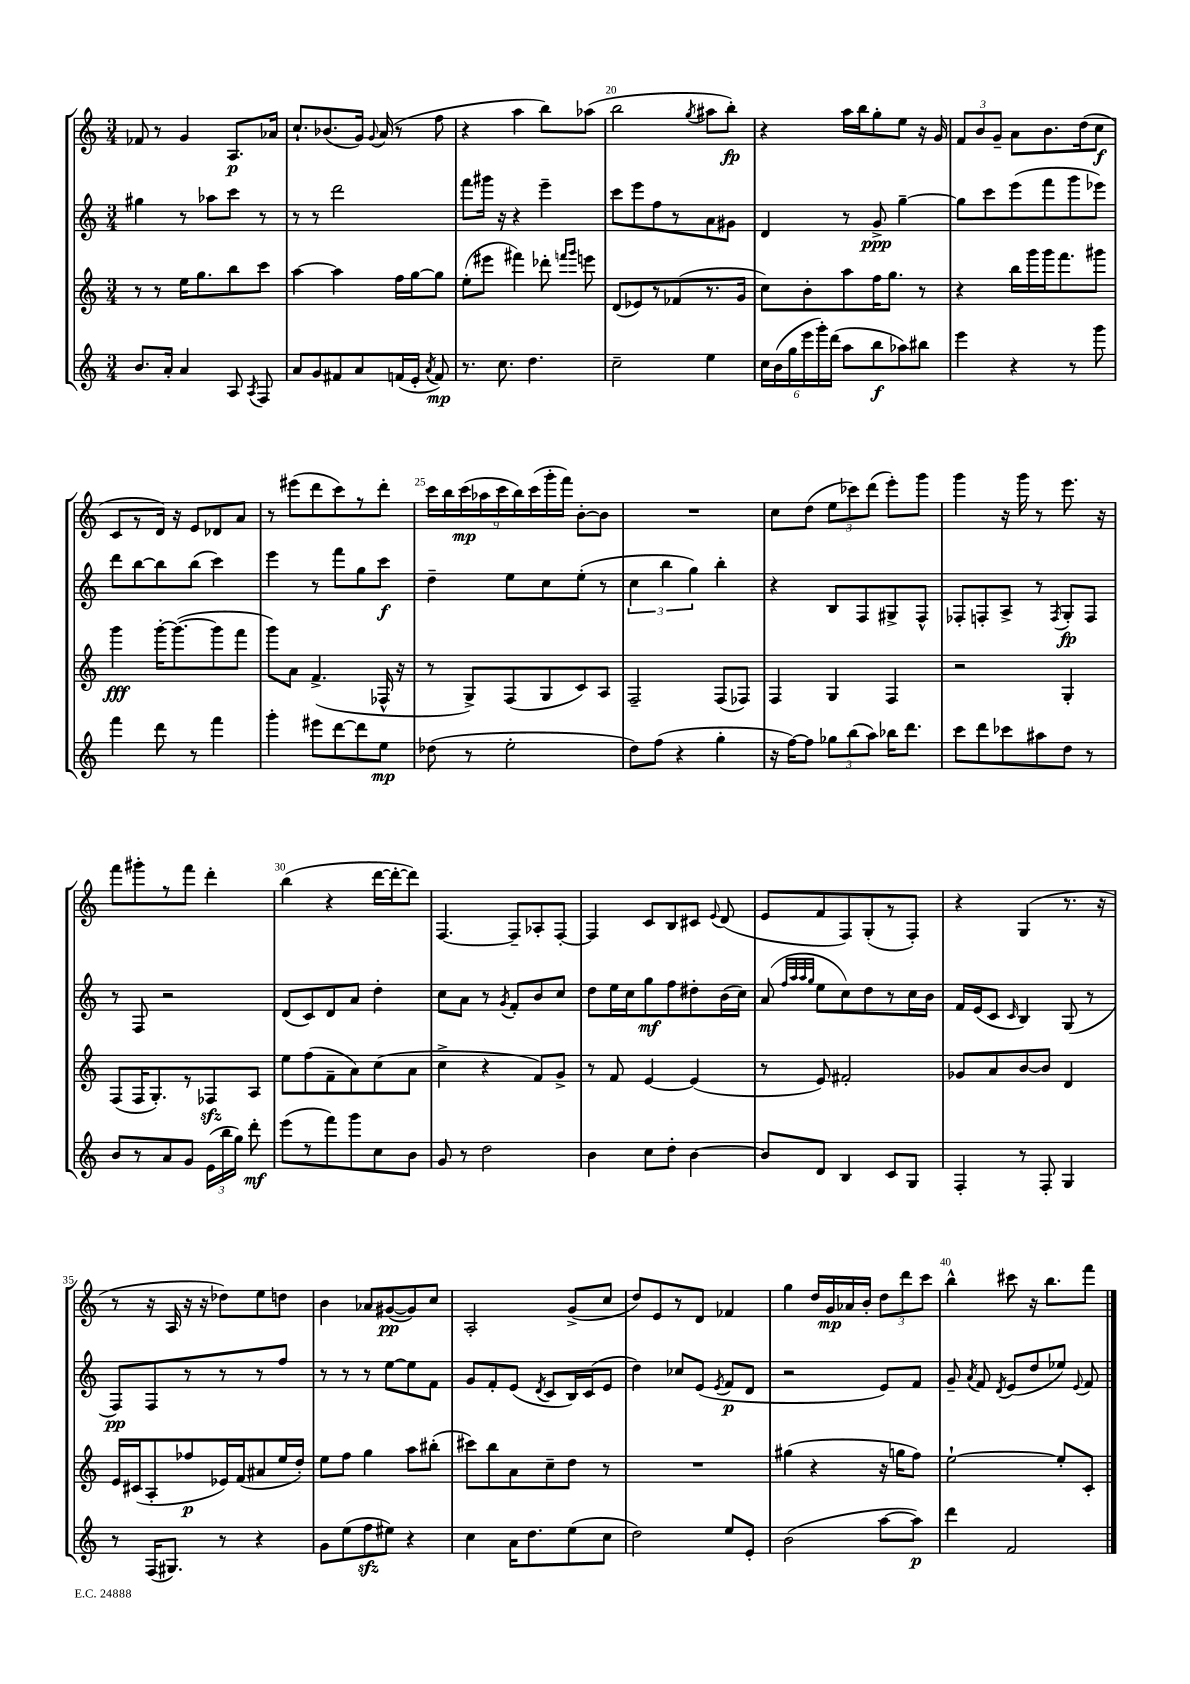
<<
\new StaffGroup <<
\new Staff = "s0" {
    \clef treble \key c \major \numericTimeSignature \time 3/4
    \autoBeamOff fes'8 r8 g'4 a8.[\p aes'16] |
    c''8.[-! bes'8.( g'16]) \appoggiatura { g'8 } a'16( r8 f''8 |
    r4 a''4 b''8[) aes''8]( |
    b''2 \acciaccatura { g''8 } ais''8[ b''8]-.\fp) |
    r4 a''16[ b''16 g''8-. e''8] r16 g'16 |
    \tuplet 3/2 { f'8[ b'8 g'8]-- } a'8[ b'8. d''16( c''8]\f |
    c'8[ r8 d'16]) r16 e'8[ des'8 a'8] |
    r8 eis'''8[( d'''8 c'''8) r8 d'''8]-. |
    \tuplet 9/8 { c'''16[ b''16 c'''16\mp( aes''16 c'''16 b''16) c'''16( g'''16-. f'''16]) } b'8[~-. b'8] |
    R2. |
    c''8[ d''8]( \tuplet 3/2 { e''8[ ces'''8) d'''8]( } e'''8[-.) g'''8] |
    g'''4 r16 g'''16 r8 e'''8. r16 |
    f'''8[ gis'''8-. r8 f'''8] d'''4-. |
    b''4( r4 d'''16[~ d'''16~-. d'''8]) |
    f4.~ f8[-- aes8-. f8]~-. |
    f4 c'8[ b8 cis'8] \appoggiatura { e'8 } d'8( |
    e'8[ f'8 f8) g8-.( r8 f8]-.) |
    r4 g4( r8. r16 |
    r8 r16 a16 r16 r16 des''8[) e''8 d''8] |
    b'4 aes'8[ gis'8~\pp( gis'8) c''8] |
    a2-. g'8[->( c''8] |
    d''8[) e'8 r8 d'8] fes'4 |
    g''4 d''16[ g'16\mp aes'16 b'16]-. \tuplet 3/2 { d''8[ d'''8 c'''8] } |
    b''4-^ cis'''8 r16 b''8.[ f'''8] \bar "|." |
}
\new Staff = "s1" {
    \clef treble \key c \major \numericTimeSignature \time 3/4
    \autoBeamOff gis''4 r8 aes''8[ c'''8] r8 |
    r8 r8 d'''2 |
    f'''8[ gis'''16] r16 r4 e'''4-- |
    c'''8[ e'''8 f''8 r8 a'8 gis'8] |
    d'4 r8 g'8->\ppp g''4~-- |
    g''8[ c'''8 e'''8( f'''8 g'''8 ees'''8]) |
    d'''8[ b''8~ b''8 b''8]( c'''4) |
    e'''4 r8 f'''8[ g''8 c'''8]\f |
    d''4-- e''8[ c''8 e''8]-.( r8 |
    \tuplet 3/2 { c''4 b''4 g''4) } b''4-. |
    r4 b8[ f8 gis8-> f8]-^ |
    fes8[-. f8-. a8]-> r8 \acciaccatura { f8 } g8[-.\fp f8] |
    r8 f8 r2 |
    d'8[( c'8) d'8 a'8] d''4-. |
    c''8[ a'8] r8 \acciaccatura { g'8 } f'8[-. b'8 c''8] |
    d''8[ e''16 c''16 g''8\mf f''8 dis''8-. b'16( c''16]) |
    a'8( \grace { f''32[ a''32 a''32 g''32] } e''8[ c''8) d''8 r8 c''16 b'16] |
    f'16[ e'16( c'8] \grace { c'16 } b4) g8( r8 |
    f8[\pp) f8 r8 r8 r8 f''8] |
    r8 r8 r8 e''8[~ e''8 f'8] |
    g'8[ f'8-. e'8]( \acciaccatura { d'8 } c'8[ b16) c'16( e'8] |
    d''4) ces''8[ e'8]( \acciaccatura { e'8 } f'8[\p d'8] |
    r2 e'8[) f'8] |
    g'8-- \acciaccatura { a'8 } f'8 \acciaccatura { d'8 } e'8[( d''8 ees''8]) \appoggiatura { e'8 } f'8 \bar "|." |
}
\new Staff = "s2" {
    \clef treble \key c \major \numericTimeSignature \time 3/4
    \autoBeamOff r8 r8 e''16[ g''8. b''8 c'''8] |
    a''4~ a''4 f''16[ g''16~ g''8] |
    e''8[-.( eis'''8] fis'''4) des'''8-. \grace { f'''16[ g'''16] } e'''8 |
    d'8[( ees'8) r8 fes'8( r8. g'16] |
    c''8[) b'8-. a''8 f''16 g''8.] r8 |
    r4 b''16[ g'''16 g'''16 f'''8. gis'''8] |
    g'''4\fff g'''16[~-. g'''8.~( g'''8 f'''8] |
    g'''8[) a'8] f'4.->( fes16-^ r16 |
    r8 g8[->) f8( g8 c'8) a8] |
    f2-- f8[( fes8]) |
    f4 g4 f4 |
    r2 g4-. |
    f8[( f16 g8.-.) r8 fes8\sfz a8] |
    e''8[ f''8( f'8-- a'8) c''8( a'8] |
    c''4-> r4 f'8[) g'8]-> |
    r8 f'8 e'4~ e'4( |
    r8 e'8) fis'2-. |
    ges'8[ a'8 b'8~ b'8] d'4 |
    e'16[ cis'16( a8-. fes''8\p ees'16) f'16( ais'8 e''16 d''16]-.) |
    e''8[ f''8] g''4 a''8[ bis''8]-.( |
    cis'''8[) b''8 a'8 c''8-- d''8] r8 |
    R2. |
    gis''4( r4 r16 g''16[ f''8]) |
    e''2~-! e''8[-. c'8]-. \bar "|." |
}
\new Staff = "s3" {
    \clef treble \key c \major \numericTimeSignature \time 3/4
    \autoBeamOff b'8.[ a'16]-. a'4 a8 \acciaccatura { a8 } f8 |
    a'8[ g'8 fis'8 a'8 f'16( e'16]-. \acciaccatura { a'8 } f'8\mp) |
    r8. c''8. d''4. |
    c''2-- e''4 |
    \tuplet 6/4 { c''16[ b'16( g''16 e'''16 g'''16-.) d'''16]( } a''8[ b''8\f aes''8) bis''8] |
    e'''4 r4 r8 g'''8 |
    f'''4 d'''8 r8 f'''4 |
    g'''4-. eis'''8[ d'''8~ d'''8 e''8]\mp |
    des''8( r8 e''2-. |
    d''8[) f''8]( r4 g''4-. |
    r16 f''16[~) f''8] \tuplet 3/2 { ges''8[ b''8( a''8]) } bes''16[ d'''8.] |
    c'''8[ d'''8 ces'''8 ais''8 d''8] r8 |
    b'8[ r8 a'8 g'8] \tuplet 3/2 { e'16[( b''16 g''16]) } d'''8-.\mf |
    e'''8[( r8 f'''8) g'''8 c''8 b'8] |
    g'8 r8 d''2 |
    b'4 c''8[ d''8]-. b'4~ |
    b'8[ d'8] b4 c'8[ g8] |
    f4-. r8 f8-. g4 |
    r8 f16[( gis8.]) r8 r4 |
    g'8[ e''8( f''8\sfz eis''8]) r4 |
    c''4 a'16[ d''8. e''8( c''8] |
    d''2) e''8[ e'8]-. |
    b'2( a''8[~ a''8]\p) |
    d'''4 f'2 \bar "|." |
}
>>
>>
\layout { \context { \Score currentBarNumber = #17 \override BarNumber.break-visibility = ##(#f #t #t) barNumberVisibility = #(every-nth-bar-number-visible 5) } }
